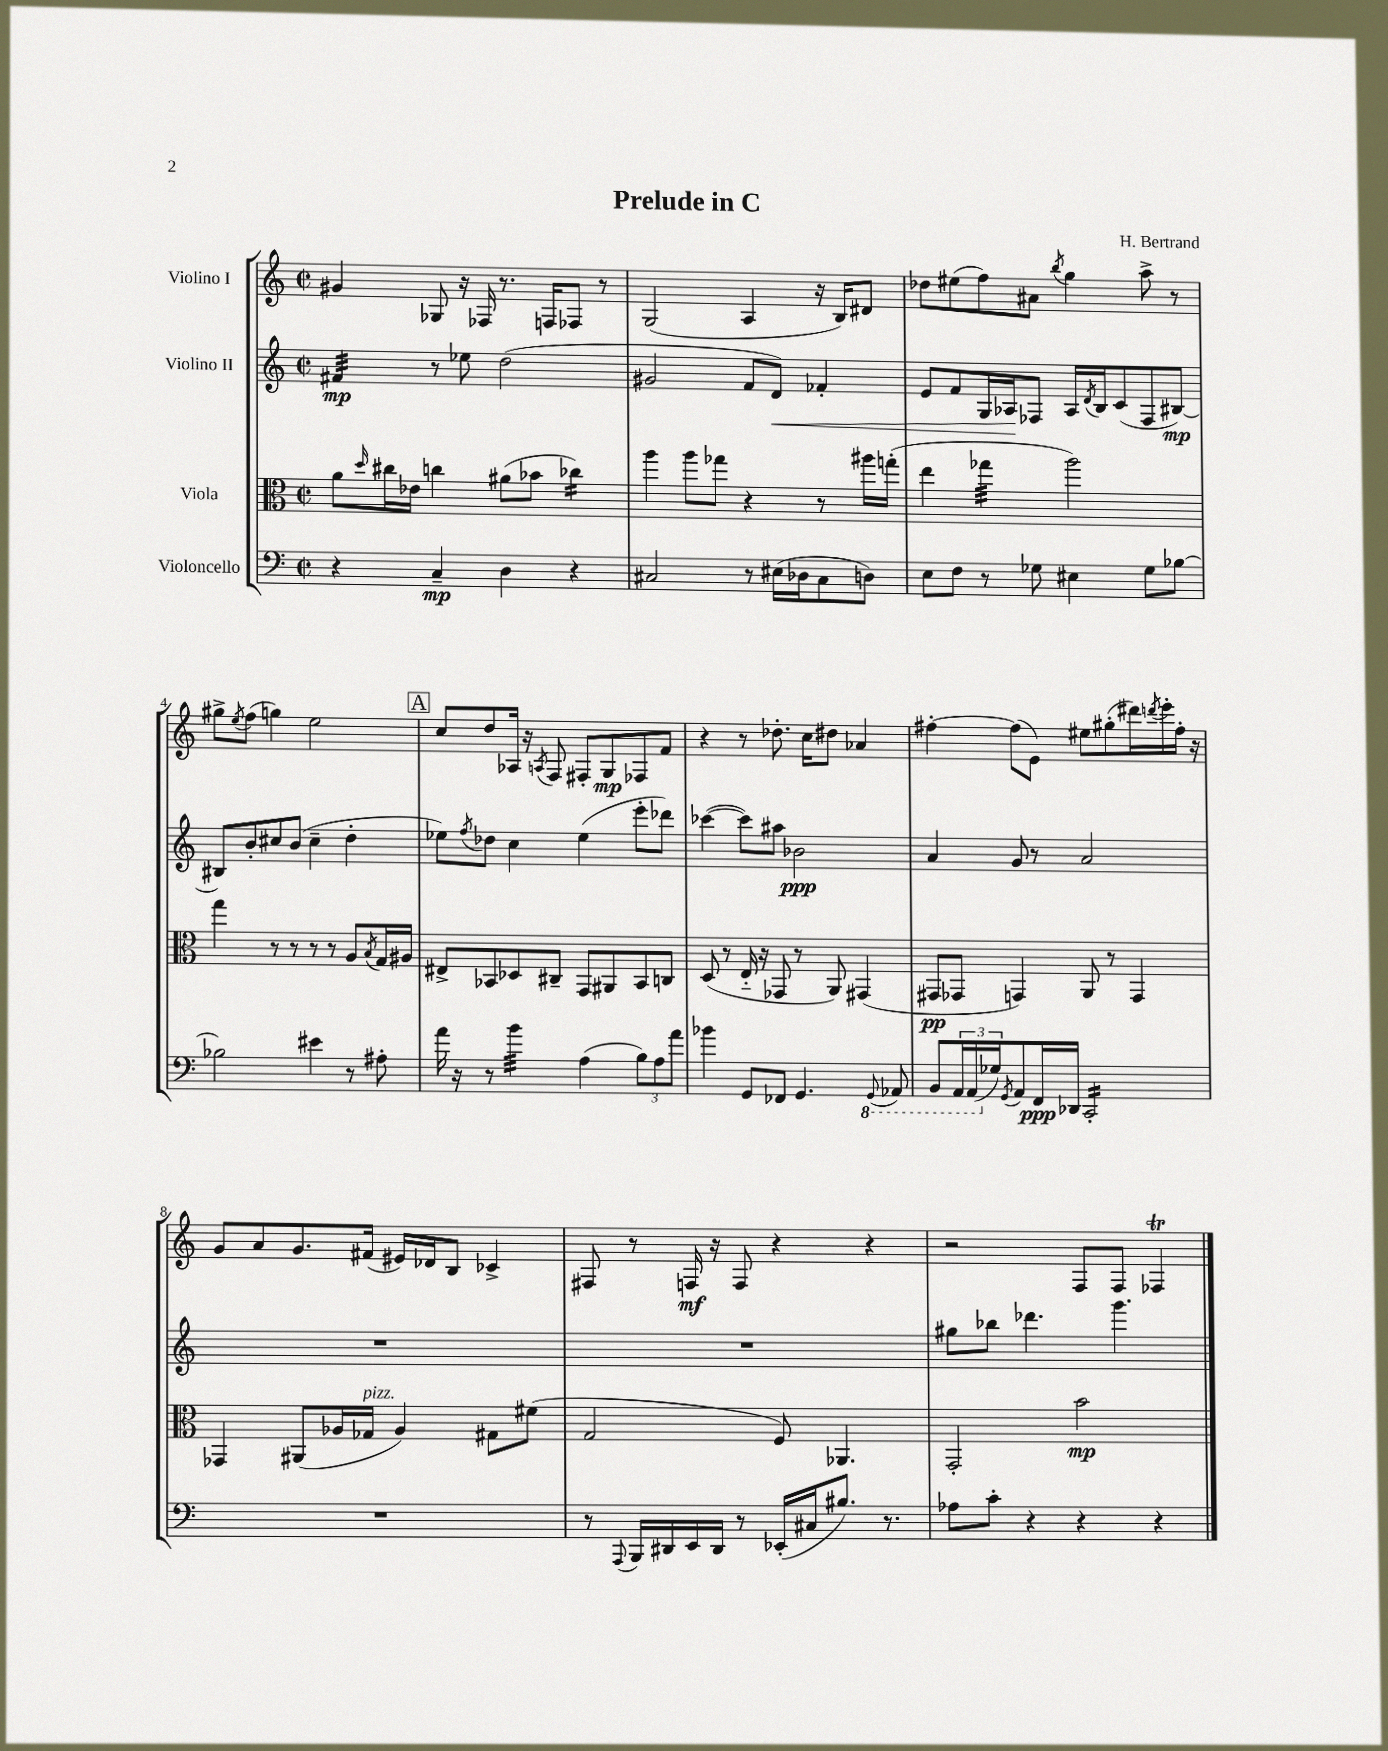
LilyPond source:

\header { title = "Prelude in C" composer = "H. Bertrand" }
<<
\new StaffGroup <<
\new Staff = "s0" \with { instrumentName = "Violino I" } {
    \clef treble \key c \major \defaultTimeSignature \time 2/2
    gis'4 ges8 r16 fes16 r8. f16 fes8 r8 |
    g2( a4 r16 b16) dis'8 |
    des''8 eis''8( f''8) ais'8 \acciaccatura { b''8 } g''4 a''8-> r8 |
    gis''8-> \acciaccatura { e''8 } f''8( g''4) e''2 |
    \mark \markup { \box "A" } c''8 d''8 aes16 r16 \acciaccatura { a8 } f8 fis8-. g8\mp fes8 f'8 |
    r4 r8 des''8.-. c''16 dis''8 aes'4 |
    fis''4~-. fis''8( e'8) eis''8 gis''8-.( dis'''16) \acciaccatura { d'''8 } e'''16-. fis''16-. r16 |
    g'8 a'8 g'8. fis'16( eis'16) des'16 b8 ces'4-> |
    fis8 r8 f16\mf r16 f8 r4 r4 |
    r2 f8 f8 fes4\trill \bar "|." |
}
\new Staff = "s1" \with { instrumentName = "Violino II" } {
    \clef treble \key c \major \defaultTimeSignature \time 2/2
    fis'4:32\mp r8 ees''8 d''2( |
    gis'2 f'8 d'8\<) fes'4-. |
    e'8 f'8 g16 aes16\! fes8 aes16 \acciaccatura { d'8 } b16 c'8( fes8 bis8~\mp) |
    bis8 b'8-. cis''8 b'8( cis''4-- d''4-. |
    \mark \markup { \box "A" } ees''8) \acciaccatura { f''8 } des''8 c''4 ees''4( e'''8-. des'''8) |
    ces'''4~( ces'''8) ais''8 bes'2\ppp |
    a'4 g'8 r8 a'2 |
    R1 |
    R1 |
    gis''8 bes''8 des'''4. g'''4. \bar "|." |
}
\new Staff = "s2" \with { instrumentName = "Viola" } {
    \clef alto \key c \major \defaultTimeSignature \time 2/2
    a'8 \grace { d''16 } cis''16 ees'16 c''4 ais'8( bes'8 ces''4:16) |
    a''4 a''8 ges''8 r4 r8 ais''16 g''16-.( |
    e''4 ges''4:32 a''2) |
    g''4 r8 r8 r8 r8 a8 \acciaccatura { b8 } g16 ais16 |
    \mark \markup { \box "A" } eis8-> bes,8 des8 cis8-- g,8 ais,8 bes,8 c8 |
    d8( r8 e16-_ r16 ges,8 r8 a,8) gis,4( |
    gis,8\pp ges,8 g,4) a,8 r8 g,4 |
    ges,4 ais,8( aes16 ges16^\markup { \italic "pizz." } aes4) gis8 fis'8( |
    g2 f8) aes,4. |
    g,2-. b'2\mp \bar "|." |
}
\new Staff = "s3" \with { instrumentName = "Violoncello" } {
    \clef bass \key c \major \defaultTimeSignature \time 2/2
    r4 c4--\mp d4 r4 |
    cis2 r8 eis16( des16 cis8 d8) |
    e8 f8 r8 ges8 eis4 ges8 bes8~ |
    bes2 eis'4 r8 ais8-. |
    \mark \markup { \box "A" } a'16 r16 r8 b'4:32 a4( \tuplet 3/2 { b8) a8 a'8 } |
    bes'4 g,8 fes,8 g,4. \ottava #-1 \appoggiatura { g,,8 } aes,,8 |
    b,,8 \tuplet 3/2 { a,,16 a,,16( \ottava #0 ges16) } \acciaccatura { g,8 } a,8 f,16\ppp des,16 c,2:16-. |
    R1 |
    r8 \appoggiatura { a,,8 } b,,16 dis,16 e,16 dis,16 r8 ees,16-.( cis16 bis8.) r8. |
    aes8 c'8-. r4 r4 r4 \bar "|." |
}
>>
>>
